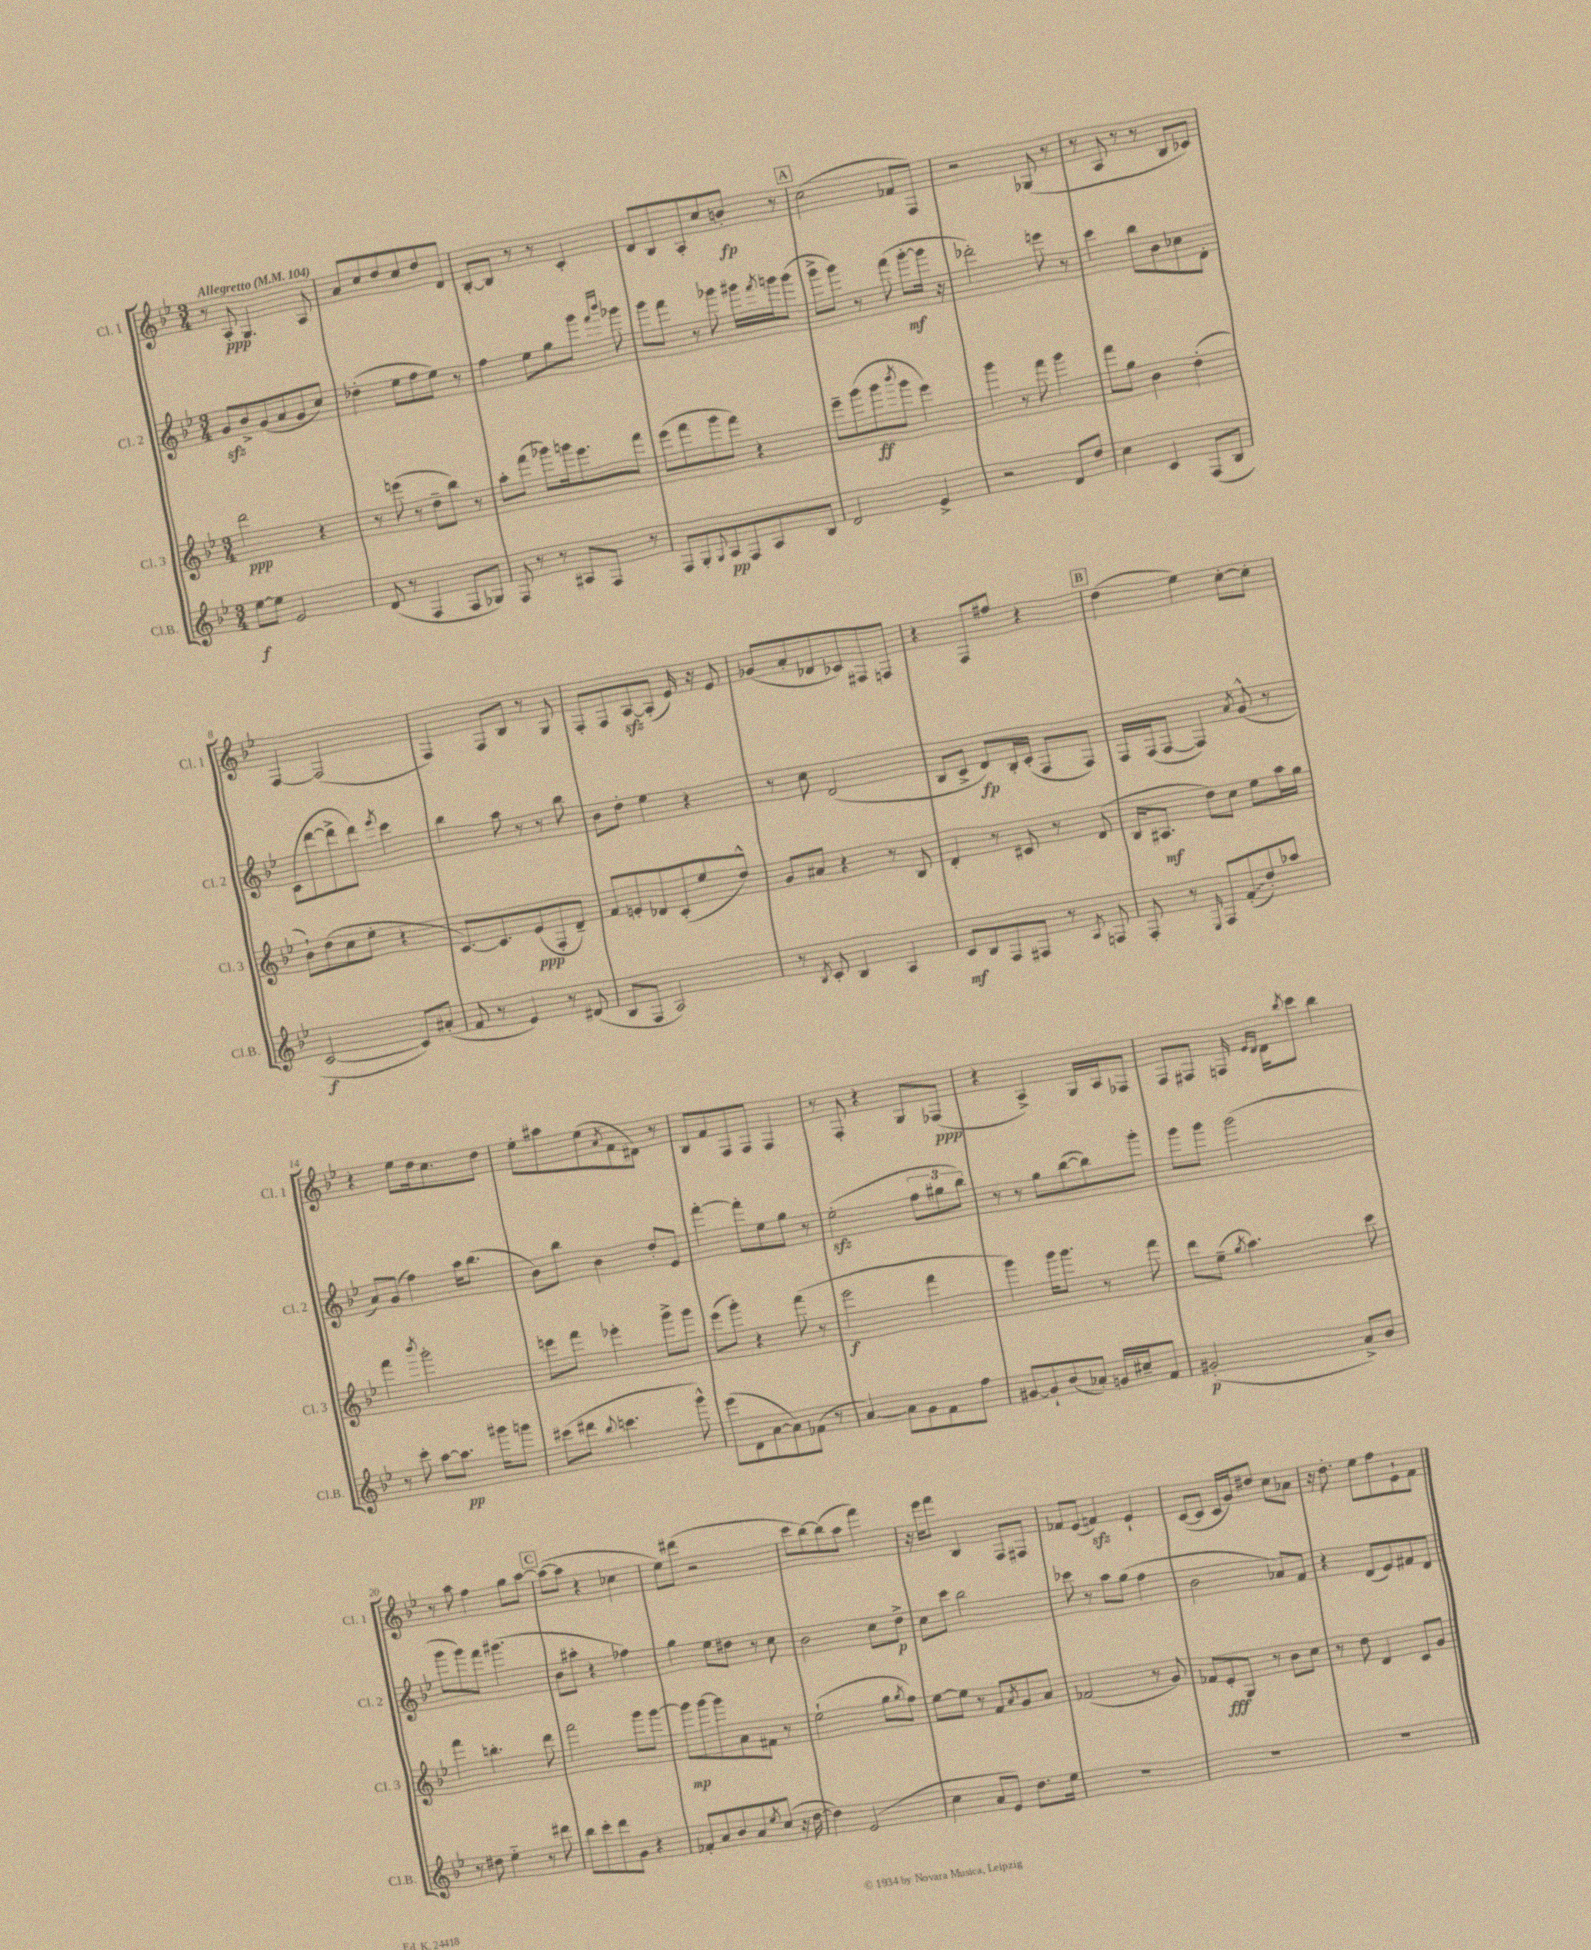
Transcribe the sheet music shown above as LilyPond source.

<<
\new StaffGroup <<
\new Staff = "s0" \with { instrumentName = "Cl. 1" shortInstrumentName = "Cl. 1" } {
    \clef treble \key bes \major \numericTimeSignature \time 3/4 \tempo "Allegretto" 4 = 104
    r8 a8-.\ppp g4. a8 |
    a'8 c''8 d''8 c''8 d''8 d'8 |
    bes8~-. bes8 r8 r8 c'4-. |
    d'8 bes8 a8-. c''8 b'8-.\fp r8 |
    \mark \markup { \box "A" } c''2( fes'8 f8) |
    r2 ges8( r8 |
    r8 a8 r8 r8 bes8 ces'8) |
    f4~ f2( |
    f4) f8 bes8 r8 g8 |
    f8-. f8 a8~\sfz a8-.( ees'16) r16 ees'8 |
    ges'8( a'8-. des'8 ces'8) fis8 f8 |
    r4 f8 fis''8 r4 |
    \mark \markup { \box "B" } d''4( ees''4) c''8~-. c''8-. |
    r4 ees''8 d''16 c''8. d''8 |
    ees''8-. ais''8 ees''8( \acciaccatura { a'8 } f'8 dis'8) r8 |
    bes8 f'8 f8 f8 f4 |
    r8 f8-. r4 g8 fes8\ppp( |
    r4 a4->) g16 a16 fes8 |
    f8 fis8 f16 \grace { ees'16 d'16 } d'16 \acciaccatura { bes''8 } c'''8 bes''4 |
    r8 a''8 f''4 g''8 a''8~ |
    \mark \markup { \box "C" } a''8~( a''8 r4 ces''4 |
    ees''8) dis'''8( r2 |
    c'''8 bes''8~) bes''8( a''8 f'''4) |
    r16 ees'''16 f'''8 bes4 f8 fis8 |
    fes'8 ees'8( f'4\sfz) ees'4-! |
    c'8~( c'8 c'16 g'16) dis''8 c''8 aes'8 |
    r16 d''8.-. ees''8 f''8 ees'8-! f'8 \bar "|." |
}
\new Staff = "s1" \with { instrumentName = "Cl. 2" shortInstrumentName = "Cl. 2" } {
    \clef treble \key bes \major \numericTimeSignature \time 3/4
    g'8\sfz bes'8-> g'8( a'8 g'8 c''8) |
    des''4-.( ees''8 f''8 ees''8) r8 |
    f''4 ees''8 g''8 g'''8 \grace { f'''16 bes'''16 } ges'''8 |
    g'''8 f'''8 r8 ges'''8 gis'''16 \acciaccatura { f'''8 } g'''16 g'''8( |
    \mark \markup { \box "A" } g'''8-> g'''8) r8 f'''8( g'''8~-.\mf g'''16 r16 |
    des'''2-.) e'''8 r8 |
    c'''4 bes''8 bes'8 ces''8 d'8-. |
    c'8( d'''8~ d'''8-> d'''8) \acciaccatura { ees'''8 } c'''4 |
    bes''4 a''8 r8 r8 bes''8 |
    bes'8 d''8-. ees''4 r4 |
    r8 c''8 d'2( |
    bes8 c'8-> d'8\fp) bes16-. c'16-.( f8 f8) |
    \mark \markup { \box "B" } f16 f16( f8~ f4) \acciaccatura { a'8 } g'8-^( r8 |
    a'8) g'8( f''4) a''16 bes''8.( |
    bes'8) bes''8 bes'4 d''8-. ees'8 |
    f'''4~-. f'''8-. ees''8 g''8 r8 |
    ees''2-.\sfz( \tuplet 3/2 { f''8 gis''8 bes''8) } |
    r8 r8 g''8 bes''8~( bes''8) g'''8-. |
    g'''8 g'''8 g'''2( |
    g'''8 g'''8) f'''8 gis'''4.( |
    \mark \markup { \box "C" } bes'8 ais''8-. r4 fes''4) |
    g''4 ees''8 dis''8 r8 c''8 |
    bes'2 c''8 d''8->\p |
    c''8 c'''8 bes''2 |
    ces'''8 r8 a''8 g''8( f''4 |
    bes'2 aes'8) f'8 |
    r4 d'8( ees'8) fis'8 d'8 \bar "|." |
}
\new Staff = "s2" \with { instrumentName = "Cl. 3" shortInstrumentName = "Cl. 3" } {
    \clef treble \key bes \major \numericTimeSignature \time 3/4
    d'''2\ppp r4 |
    r8 e'''8( r8 d''8-- bes''8) r8 |
    a''8-. f'''8( ges'''8) g'''16 ees'''8. f'''8 |
    ees'''8( f'''8 g'''8 f'''8) r4 |
    \mark \markup { \box "A" } ees'''8-- g'''8( g'''8\ff \acciaccatura { bes'''8 } g'''8 ees'''4) |
    g'''4 r8 f'''8 g'''4 |
    f'''8 g''8 bes'4 d''4-.( |
    bes'8-!) d''8( c''8 ees''8-. r4 |
    c'8.~) c'8. ees'8\ppp( f8-. d'8--) |
    f'8 e'8-. des'8 c'8-.( ees''8 d''8-^) |
    g'8 ais'8 r4 r8 bes8 |
    d'4-. r8 cis'8 r8 d'8( |
    \mark \markup { \box "B" } bes16 ais8.\mf d''8) c''8 ees''8 a''16 g''16 |
    f'''4 \acciaccatura { bes'''8 } g'''2-. |
    e'''8 f'''8 ees'''4-. g'''8-> g'''8 |
    ees'''8( g'''8-.) r4 f'''8( r8 |
    ees'''2\f f'''4 |
    g'''4) g'''16 g'''8. r8 f'''8 |
    d'''8 ees''8--( \acciaccatura { g''8 } a''4.) c'''8 |
    f'''4 b''4.-. d'''8 |
    \mark \markup { \box "C" } f'''2 g'''8 g'''8~ |
    g'''8\mp g'''8~ g'''8 a'8 fis'8 r8 |
    ees''2-!( g''8 \acciaccatura { g''8 } f''8) |
    ees''8~ ees''8 r8 f'8 \acciaccatura { a'8 } g'8 a'8 |
    fes'2( r8 g'8) |
    fes'8 ees'8-.\fff g8 r8 bes'8 c''8 |
    r8 d''8 d'4 c'8 g'8 \bar "|." |
}
\new Staff = "s3" \with { instrumentName = "Cl.B." shortInstrumentName = "Cl.B." } {
    \clef treble \key bes \major \numericTimeSignature \time 3/4
    ees''8~\f ees''8 ees'2 |
    d'8( r8 f4 f8 ges8) |
    f8 r8 r8 ais8 f8 r8 |
    f8 g8-. \appoggiatura { g8 } a8\pp f8 a8 bes8 |
    \mark \markup { \box "A" } d'2 ees'4-> |
    r2 d'8 d''8 |
    c''4 c'4 f8( bes8 |
    c'2~\f c'8) ais'8-.( |
    f'8 r8 ees'4) r8 dis'8( |
    bes8 f8 a2) |
    r8 \acciaccatura { bes8 } c'8-. bes4 a4 |
    c'8\mf bes8 f8 fis8 r8 \acciaccatura { a8 } f8 |
    \mark \markup { \box "B" } f8-. r8 \grace { ees16 } f8 \once \override Glissando.style = #'zigzag f'8-.\glissando( d''8-.) aes''8 |
    r8 c'''8-. a''8~ a''8.\pp gis'''16 g'''8 |
    cis'''8( dis'''8 \appoggiatura { bes''8 } c'''4. g'''8-^) |
    ees'''8( d'8 a'8~ a'8) fes'8( r8 |
    a'4~) a'8 g'8 f'8 f''8 |
    gis'8~ gis'8-! bes'8( aes'8-.) g'16 cis''16-- f'8 |
    gis'2-.\p( a'8->) bes'8 |
    r8 dis''8 ees''4-_ r8 dis'''8 |
    \mark \markup { \box "C" } bes''8 c'''8-. d'''8 g'8 r4 |
    fes'8-. a'8 bes'8 a'8 \acciaccatura { ees''8 } c''8( r16 d''16~ |
    d''4) ees'2( |
    c''4 a'8 ees'8) d''8. ees''16 |
    R2. |
    R2. |
    R2. \bar "|." |
}
>>
>>
